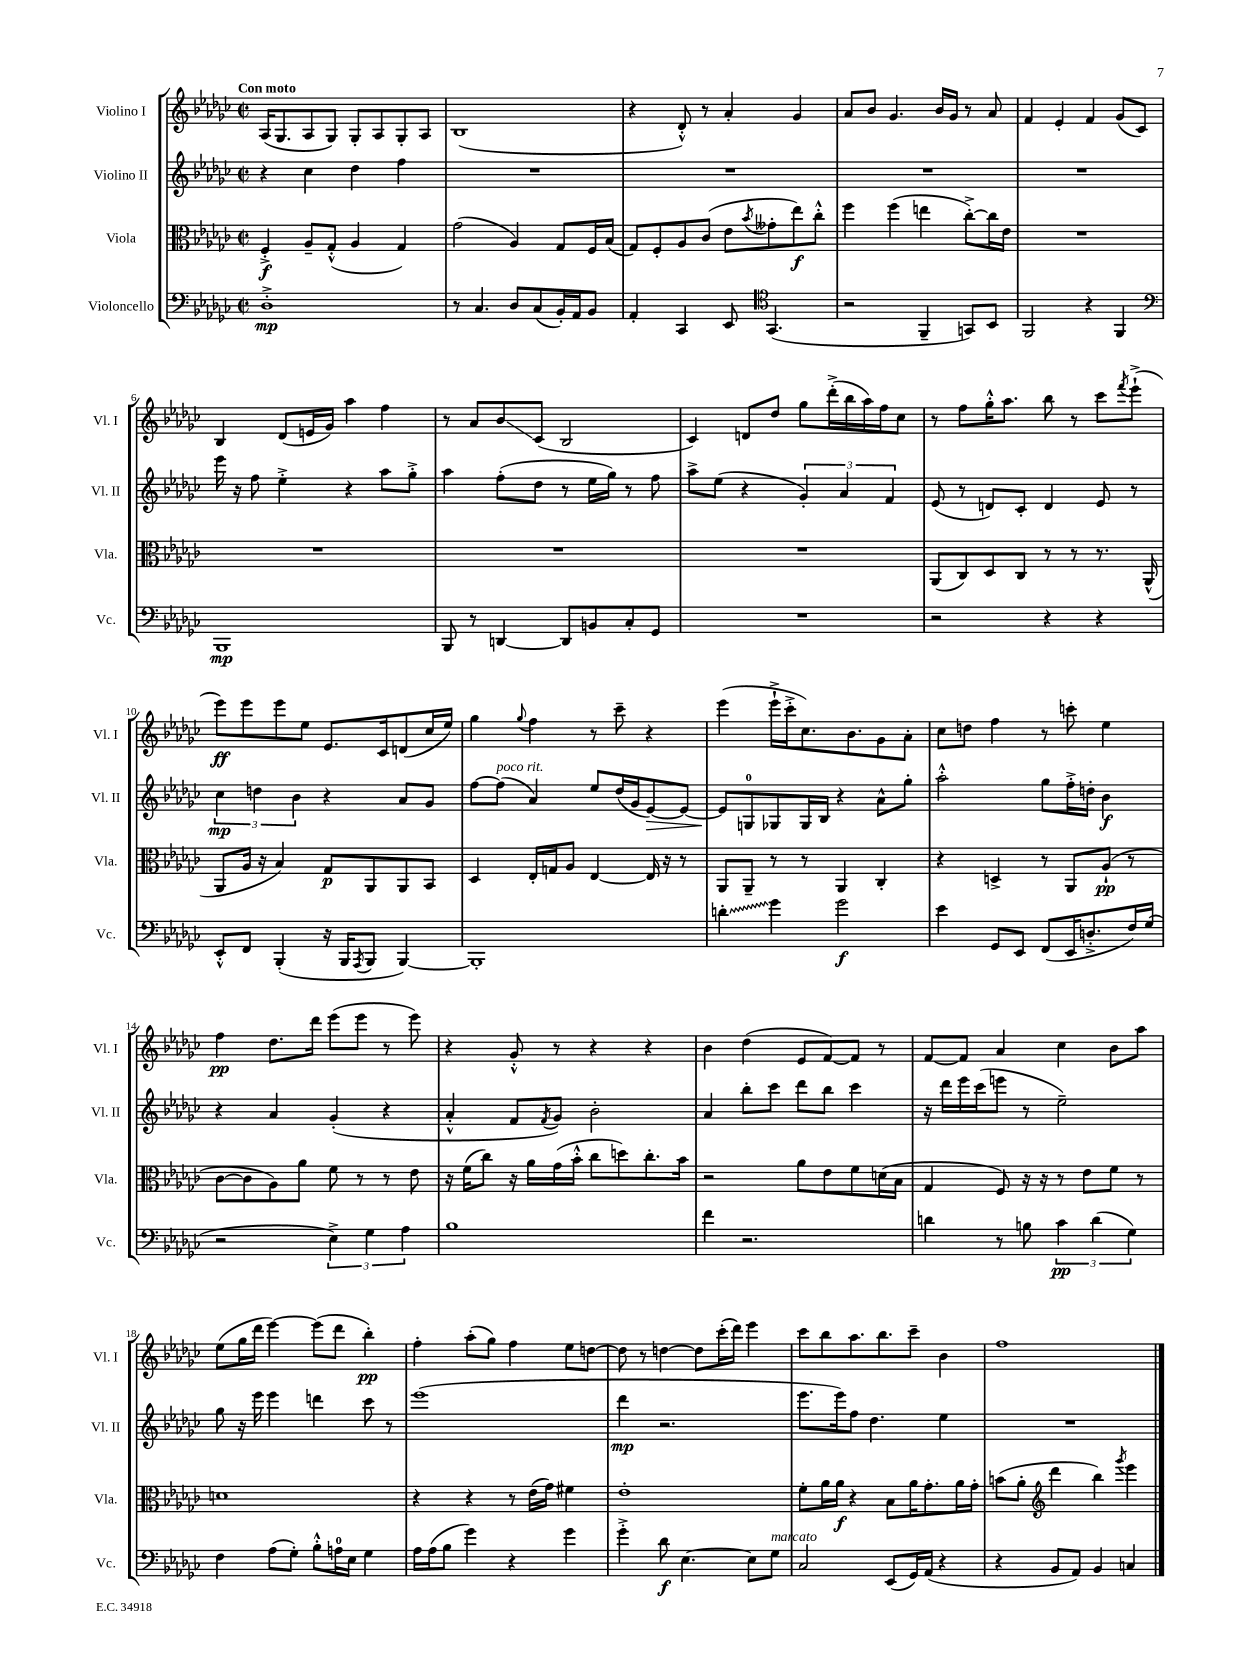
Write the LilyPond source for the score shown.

<<
\new StaffGroup <<
\new Staff = "s0" \with { instrumentName = "Violino I" shortInstrumentName = "Vl. I" } {
    \clef treble \key ges \major \defaultTimeSignature \time 2/2 \tempo "Con moto"
    aes16( ges8. aes8 ges8) ges8-. aes8 ges8-. aes8 |
    bes1( |
    r4 des'8-.-^) r8 aes'4-. ges'4 |
    aes'8 bes'8 ges'4. bes'16 ges'16 r8 aes'8 |
    f'4 ees'4-. f'4 ges'8( ces'8) |
    bes4 des'8( e'16 ges'16) aes''4 f''4 |
    r8 aes'8 bes'8\glissando ces'8( bes2 |
    ces'4) d'8 des''8 ges''8 des'''16-.->( bes''16 aes''16) f''16 ces''8 |
    r8 f''8 ges''16-.-^ aes''8. bes''8 r8 ces'''8 \acciaccatura { f'''8 } ees'''8-!->( |
    ees'''8\ff) ees'''8 ees'''8 ees''8 ees'8. ces'16 d'8( ces''16 ees''16) |
    ges''4 \appoggiatura { ges''8 } f''4 r8 ces'''8-- r4 |
    ees'''4( ees'''16-!-> ces'''16-.-> ces''8.) bes'8. ges'8 aes'8-. |
    ces''8 d''8 f''4 r8 c'''8-. ees''4 |
    f''4\pp des''8. des'''16 ees'''8( ees'''8 r8 ees'''8) |
    r4 ges'8-.-^ r8 r4 r4 |
    bes'4 des''4( ees'8 f'8~) f'8 r8 |
    f'8~ f'8 aes'4 ces''4 bes'8 aes''8 |
    ees''8( ges''16 des'''16 ees'''4~) ees'''8( des'''8 bes''4-.\pp) |
    f''4-. aes''8-.( ges''8) f''4 ees''8 d''8~ |
    d''8 r8 d''4~ d''8 ces'''16-.( des'''16) ees'''4 |
    ces'''8 bes''8 aes''8. bes''8. ces'''8-- bes'4 |
    f''1 \bar "|." |
}
\new Staff = "s1" \with { instrumentName = "Violino II" shortInstrumentName = "Vl. II" } {
    \clef treble \key ges \major \defaultTimeSignature \time 2/2
    r4 ces''4 des''4 f''4 |
    R1 |
    R1 |
    R1 |
    R1 |
    ees'''16 r16 f''8 ees''4-.-> r4 aes''8 ges''8-.-> |
    aes''4 f''8-.( des''8 r8 ees''16 ges''16) r8 f''8 |
    aes''8-> ees''8( r4 \tuplet 3/2 { ges'4-.) aes'4 f'4 } |
    ees'8( r8 d'8) ces'8-. d'4 ees'8 r8 |
    \tuplet 3/2 { ces''4\mp d''4 bes'4 } r4 aes'8 ges'8 |
    f''8~ f''8^\markup { \italic "poco rit." }( aes'4) ees''8 des''16( ges'16 ees'8~\>) ees'8~ |
    ees'8\! g8-0 ges8 ges16 bes16 r4 aes'8-^ ges''8-. |
    aes''2-.-^ ges''8 f''16-.-> d''16-. bes'4\f |
    r4 aes'4 ges'4-.( r4 |
    aes'4-.-^ f'8 \acciaccatura { f'8 } ges'8) bes'2-. |
    aes'4 bes''8-. ces'''8 des'''8 bes''8 ces'''4 |
    r16 des'''16 ees'''16 ces'''16( e'''8 r8 ees''2--) |
    ges''8 r16 ees'''16 ees'''4 d'''4 ces'''8 r8 |
    ees'''1( |
    des'''4\mp r2. |
    ees'''8. ees'''16) f''8 des''4. ees''4 |
    R1 \bar "|." |
}
\new Staff = "s2" \with { instrumentName = "Viola" shortInstrumentName = "Vla." } {
    \clef alto \key ges \major \defaultTimeSignature \time 2/2
    f4-.->\f aes8-- ges8-.-^( aes4 ges4) |
    ges'2( aes4) ges8 f16 bes16( |
    ges8) f8-. aes8 ces'8( ees'8 \acciaccatura { bes'8 } geses'8-. ees''8\f) ces''8-.-^ |
    f''4 f''4( e''4 ces''8~-.->) ces''16 ees'16 |
    R1 |
    R1 |
    R1 |
    R1 |
    aes,8( ces8) des8 ces8 r8 r8 r8. aes,16-^( |
    aes,8 aes16 r16 bes4) ges8\p aes,8 aes,8 bes,8 |
    des4 ees16-. g16 aes8 ees4~ ees16 r16 r8 |
    aes,8 aes,8-- r8 r8 aes,4 ces4-. |
    r4 d4-> r8 aes,8 aes8-!\pp( r8 |
    ces'8~ ces'8 aes8) aes'8 f'8 r8 r8 ees'8 |
    r16 f'16( ces''8) r16 aes'16 ges'16( bes'16-.-^ ces''8 d''8) ces''8.-. bes'16 |
    r2 aes'8 ees'8 f'8 d'16( bes16 |
    ges4 f8) r16 r16 r8 ees'8 f'8 r8 |
    d'1 |
    r4 r4 r8 ees'16( ges'16) fis'4 |
    ees'1-. |
    f'8-. aes'16 aes'16\f r4 bes8 aes'16 ges'8.-. aes'16 ges'16-. |
    b'8( aes'8-. \clef treble des'''4 bes''4) \acciaccatura { ges'''8 } ees'''4 \bar "|." |
}
\new Staff = "s3" \with { instrumentName = "Violoncello" shortInstrumentName = "Vc." } {
    \clef bass \key ges \major \defaultTimeSignature \time 2/2
    des1-.->\mp |
    r8 ces4. des8 ces8( bes,16-.) aes,16 bes,8 |
    aes,4-. ces,4 ees,8 \clef tenor ges,4.( |
    r2 f,4-- g,8) bes,8 |
    f,2 r4 f,4 |
    \clef bass bes,,1\mp |
    bes,,8 r8 d,4~ d,8 b,8 ces8-. ges,8 |
    R1 |
    r2 r4 r4 |
    ees,8-.-^ f,8 bes,,4-.( r16 bes,,16 \acciaccatura { aes,,8 } bes,,8 bes,,4~) |
    bes,,1-. |
    \once \override Glissando.style = #'zigzag d'4-.\glissando ges'4 ges'2\f |
    ees'4 ges,8 ees,8 f,8( ees,16 d8.-.-> f16) ges16( |
    r2 \tuplet 3/2 { ees4->) ges4 aes4 } |
    bes1 |
    f'4 r2. |
    d'4 r8 b8 \tuplet 3/2 { ces'4\pp d'4( ges4) } |
    f4 aes8( ges8-.) bes8-.-^ a16-0 ees16 ges4 |
    aes16 aes16( bes8 ges'4) r4 ges'4 |
    ges'4-.-> des'8\f ees4.~ ees8 ges8^\markup { \italic "marcato" } |
    ces2 ees,8( ges,16) aes,16( r4 |
    r4 bes,8 aes,8) bes,4 c4 \bar "|." |
}
>>
>>
